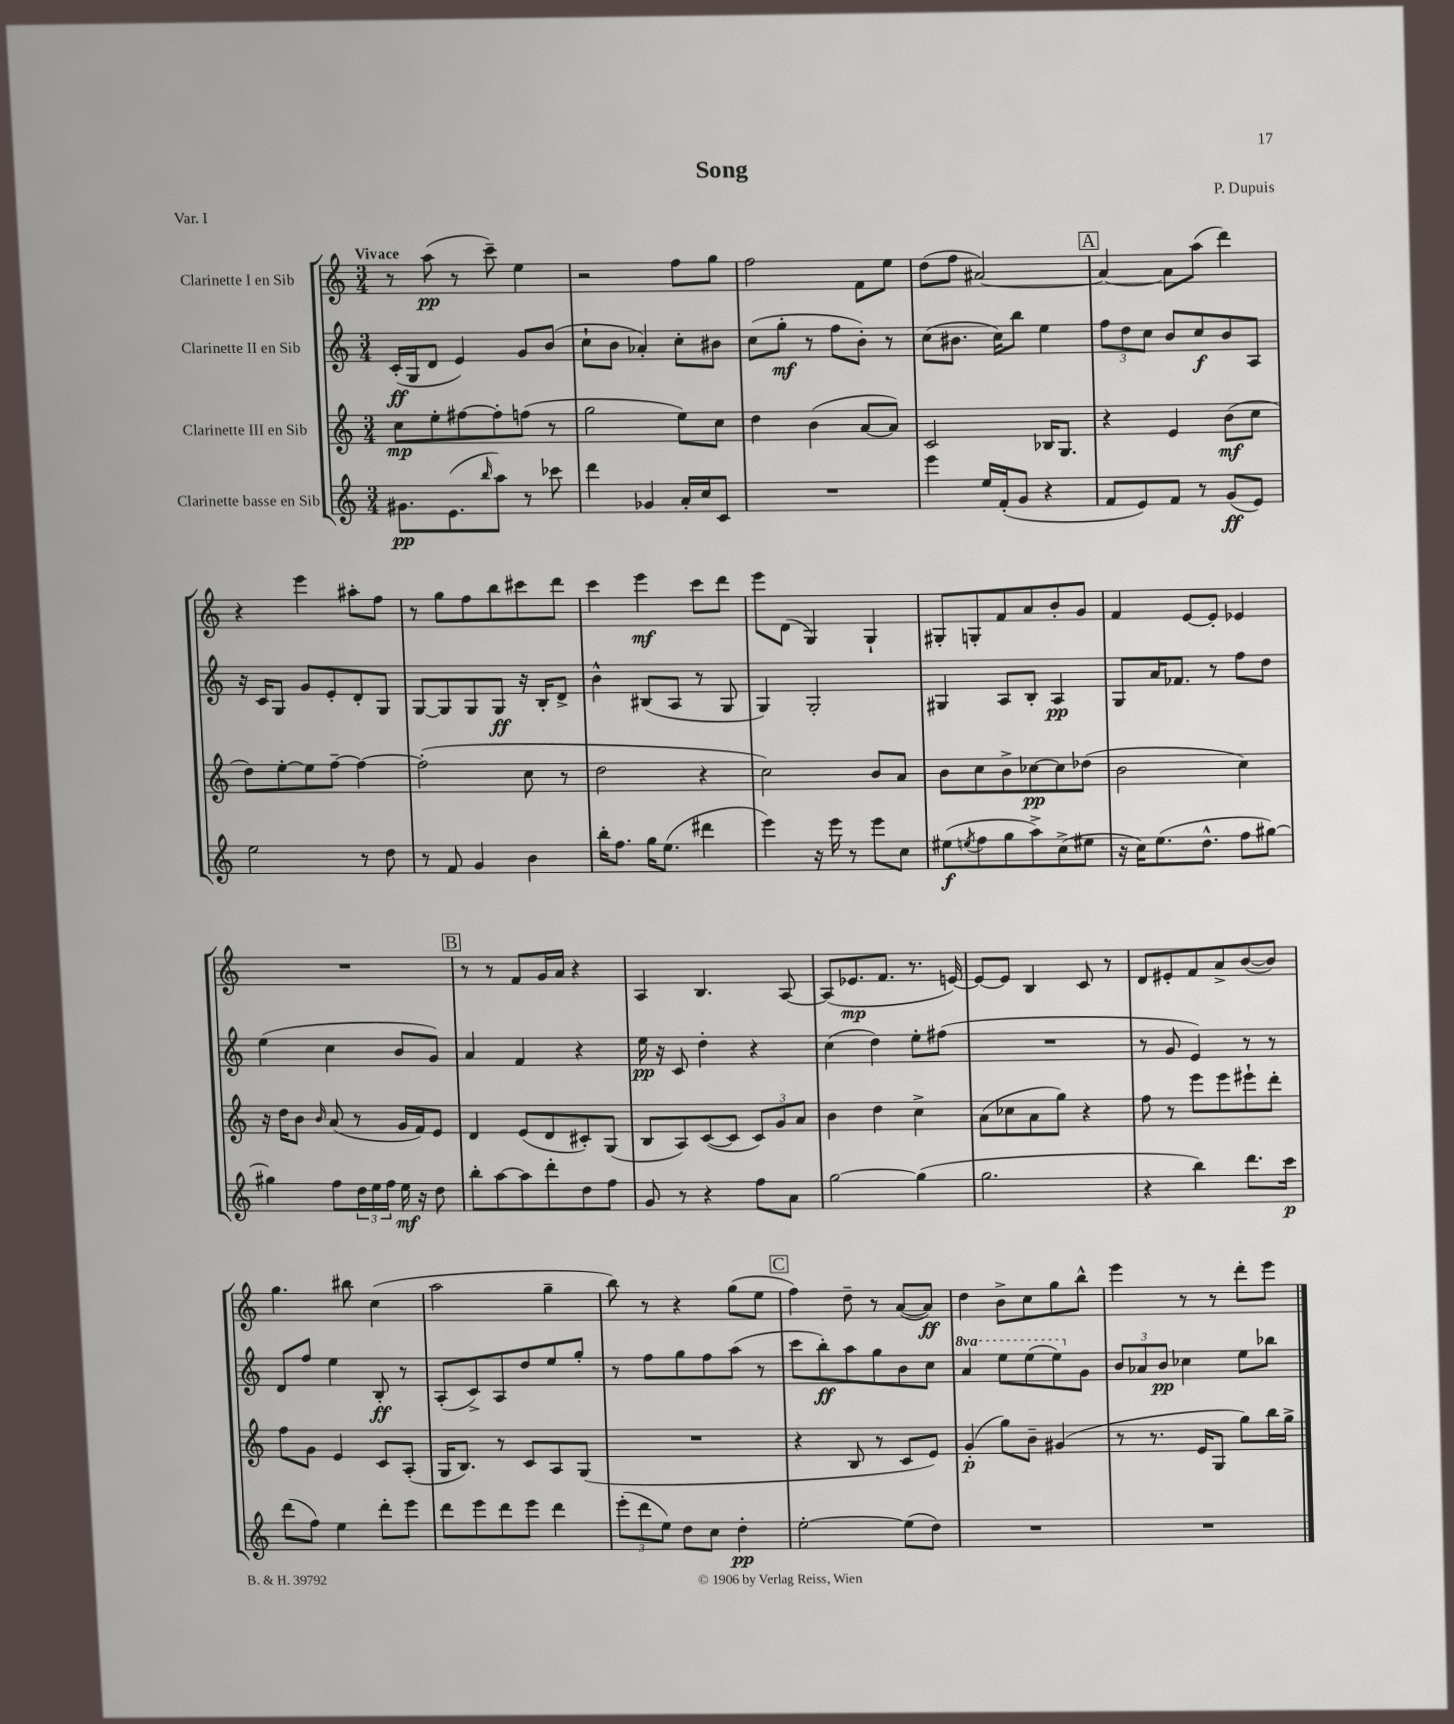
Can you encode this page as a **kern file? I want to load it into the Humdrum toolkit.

**kern	**dynam	**kern	**dynam	**kern	**dynam	**kern	**dynam
*part4	*part4	*part3	*part3	*part2	*part2	*part1	*part1
*staff4	*staff4	*staff3	*staff3	*staff2	*staff2	*staff1	*staff1
*I"Clarinette basse en Sib	*	*I"Clarinette III en Sib	*	*I"Clarinette II en Sib	*	*I"Clarinette I en Sib	*
*clefG2	*	*clefG2	*	*clefG2	*	*clefG2	*
*k[]	*	*k[]	*	*k[]	*	*k[]	*
*M3/4	*	*M3/4	*	*M3/4	*	*M3/4	*
=1	=1	=1	=1	=1	=1	=1	=1
!	!	!	!	!	!	!LO:TX:a:B:t=Vivace	!
8.g#X\L	pp	8cc\L	mp	(16c'/LL	ff	8r	.
.	.	.	.	16G/J	.	.	.
.	.	8ee'\	.	8d/J	.	(8aa\	pp
(8.e\	.	.	.	.	.	.	.
.	.	[8ff#X\	.	4e/)	.	8r	.
16qqbb/	.	.	.	.	.	.	.
8aa\J)	.	8ff#'\]	.	.	.	8ccc~\)	.
8r	.	(8ffn\J	.	8g/L	.	4ee\	.
8ccc-X\	.	8r	.	(8b/J	.	.	.
=2	=2	=2	=2	=2	=2	=2	=2
4ddd\	.	2gg\	.	8cc`\L	.	2r	.
.	.	.	.	8b\J	.	.	.
4g-X/	.	.	.	4a-X'/)	.	.	.
16a'/LL	.	8ee\L)	.	8cc'\L	.	8ff\L	.
16cc/J	.	.	.	.	.	.	.
8c/J	.	8cc\J	.	8b#X\J	.	8gg\J	.
=3	=3	=3	=3	=3	=3	=3	=3
2.r	.	4dd\	.	(8cc\L	.	2ff\	.
.	.	.	.	8gg'\J	mf	.	.
.	.	(4b\	.	8r	.	.	.
.	.	.	.	8ff\L	.	.	.
.	.	[8a/L	.	8b'\J)	.	8f\L	.
.	.	8a/J])	.	8r	.	8ee\J	.
=4	=4	=4	=4	=4	=4	=4	=4
4eee\	.	2c/	.	(8cc\L	.	(8dd\L	.
.	.	.	.	8.b#X\J	.	8ff\J	.
16ee/LL	.	.	.	.	.	[2a#X/)	.
(16f'/J	.	.	.	16cc\KL)	.	.	.
8g/J	.	.	.	8bb\J	.	.	.
4r	.	16B-X/KL	.	4ee\	.	.	.
.	.	8.G/J	.	.	.	.	.
!!LO:REH:place=s1:t=A
=5	=5	=5	=5	=5	=5	=5	=5
8f/L	.	4r	.	12ff\L	.	4a#/_	.
.	.	.	.	12dd\	.	.	.
8e/)	.	.	.	.	.	.	.
.	.	.	.	12cc\J	.	.	.
8f/J	.	4e/	.	8b/L	.	8a#\L]	.
8r	.	.	.	8cc/	f	(8aa\J	.
(8g/L	ff	(8b\L	mf	8b/	.	4ddd\)	.
8e/J)	.	8cc\J	.	8A/J	.	.	.
!!LO:LB:g=z
=6	=6	=6	=6	=6	=6	=6	=6
2ee\	.	8dd\L)	.	16r	.	4r	.
.	.	.	.	16c/KL	.	.	.
.	.	[8ee'\	.	8G/J	.	.	.
.	.	8ee\]	.	8g/L	.	4eee\	.
.	.	[8ff~\J	.	8e'/	.	.	.
8r	.	4ff\_	.	8d'/	.	8aa#X'\L	.
8dd\	.	.	.	8G/J	.	8ff\J	.
=7	=7	=7	=7	=7	=7	=7	=7
8r	.	(2ff'\]	.	[8G/L	.	8r	.
8f/	.	.	.	8G/]	.	8gg\L	.
4g/	.	.	.	8G/	.	8ff\	.
.	.	.	.	8G/J	ff	8bb\	.
4b\	.	8cc\	.	16r	.	8ccc#X\	.
.	.	.	.	16B'/KL	.	.	.
.	.	8r	.	8d^/J	.	8ddd\J	.
=8	=8	=8	=8	=8	=8	=8	=8
16bb'\KL	.	2dd\	.	4b^^\	.	4ccc\	.
8.ff\J	.	.	.	.	.	.	.
16gg\KL	.	.	.	(8B#X/L	.	4eee\	mf
(8.ee\J	.	.	.	.	.	.	.
.	.	.	.	8A/J	.	.	.
4ddd#X\	.	4r	.	8r	.	8ccc\L	.
.	.	.	.	8G/	.	8ddd\J	.
=9	=9	=9	=9	=9	=9	=9	=9
4eee\)	.	2cc\)	.	4G/)	.	8eee\L	.
.	.	.	.	.	.	(8d\J	.
16r	.	.	.	2G'/	.	4G/)	.
16eee\	.	.	.	.	.	.	.
8r	.	.	.	.	.	.	.
8eee\L	.	8b/L	.	.	.	4G`/	.
8cc\J	.	8a/J	.	.	.	.	.
=10	=10	=10	=10	=10	=10	=10	=10
(8ee#X\L	f	8b\L	.	4G#X/	.	8G#X'/L	.
8qeen/	.	.	.	.	.	.	.
8ff\	.	8cc\	.	.	.	8Gn'/	.
8gg\	.	8b^\	.	8A/L	.	8f/	.
8aa^\)	.	[8cc-X\	pp	8B'/J	.	8a/	.
(8cc^\	.	8cc-\]	.	4A/	pp	8b'/	.
8ee#X\J	.	(8dd-X\J	.	.	.	8g/J	.
=11	=11	=11	=11	=11	=11	=11	=11
16r	.	2b\	.	8G/L	.	4f/	.
16cc\KL)	.	.	.	.	.	.	.
(8.ee\	.	.	.	16a/K	.	.	.
.	.	.	.	8.f-X/J	.	.	.
.	.	.	.	.	.	[8e/L	.
8.dd^^\J	.	.	.	.	.	.	.
.	.	.	.	8r	.	8e'/J]	.
8ff\L	.	4cc\)	.	8ff\L	.	4e-X/	.
[8gg#X\J)	.	.	.	8dd\J	.	.	.
!!LO:LB:g=z
=12	=12	=12	=12	=12	=12	=12	=12
4gg#X\]	.	16r	.	(4ee\	.	2.r	.
.	.	16dd\KL	.	.	.	.	.
.	.	8b\J	.	.	.	.	.
.	.	16qqb/	.	.	.	.	.
8ff\L	.	(8a/	.	4cc\	.	.	.
24dd\L	.	8r	.	.	.	.	.
24ee\	.	.	.	.	.	.	.
24ff\JJ	.	.	.	.	.	.	.
16ee\	mf	16g/LL	.	8b/L	.	.	.
16r	.	16f/J)	.	.	.	.	.
8dd\	.	8e/J	.	8g/J)	.	.	.
!!LO:REH:place=s1:t=B
=13	=13	=13	=13	=13	=13	=13	=13
8bb'\L	.	4d/	.	4a/	.	8r	.
[8aa\	.	.	.	.	.	8r	.
8aa\]	.	(8e/L	.	4f/	.	8f/L	.
8ddd'\	.	8d/	.	.	.	16g/L	.
.	.	.	.	.	.	16a/JJ	.
8dd\	.	8c#X'/)	.	4r	.	4r	.
8ff\J	.	(8G/J	.	.	.	.	.
=14	=14	=14	=14	=14	=14	=14	=14
8g/	.	8B/L	.	16ee\	pp	4A/	.
.	.	.	.	16r	.	.	.
8r	.	8A/)	.	8c/	.	.	.
4r	.	([8c/	.	4dd'\	.	4.B/	.
.	.	8c/J]	.	.	.	.	.
8ff\L	.	12c/L)	.	4r	.	.	.
.	.	12g/	.	.	.	.	.
8a\J	.	.	.	.	.	[8A/	.
.	.	12a/J	.	.	.	.	.
=15	=15	=15	=15	=15	=15	=15	=15
[2gg\	.	4b\	.	(4cc\	.	(8A/L]	.
.	.	.	.	.	.	8.e-X/	mp
.	.	4dd\	.	4dd\)	.	.	.
.	.	.	.	.	.	8.f/J	.
(4gg\]	.	4cc^\	.	8ee'\L	.	8.r	.
.	.	.	.	(8ff#X\J	.	.	.
.	.	.	.	.	.	[16en/)	.
=16	=16	=16	=16	=16	=16	=16	=16
2.gg\	.	(8a\L	.	2.r	.	8e/L_	.
.	.	8cc-X\	.	.	.	8e/J]	.
.	.	8a\	.	.	.	4B/	.
.	.	8gg\J)	.	.	.	.	.
.	.	4r	.	.	.	8c/	.
.	.	.	.	.	.	8r	.
=17	=17	=17	=17	=17	=17	=17	=17
4r	.	8ff\	.	8r	.	8d/L	.
.	.	8r	.	8g/	.	8e#X'/	.
4bb\)	.	8eee\L	.	4e/)	.	8f/	.
.	.	8eee\	.	.	.	8a^/	.
8.ddd\L	.	8eee#X`\	.	8r	.	([8b/	.
.	.	8ddd'\J	.	8r	.	8b/J])	.
16ccc\Jk	p	.	.	.	.	.	.
!!LO:LB:g=z
=18	=18	=18	=18	=18	=18	=18	=18
(8ddd\L	.	8ff\L	.	8d/L	.	4.gg\	.
8ff\J)	.	8g\J	.	8ff/J	.	.	.
4ee\	.	4e/	.	4ee\	.	.	.
.	.	.	.	.	.	8bb#X\	.
8ddd'\L	.	8c/L	.	8B'/	ff	(4cc\	.
8eee\J	.	(8A'/J	.	8r	.	.	.
=19	=19	=19	=19	=19	=19	=19	=19
8ddd\L	.	16G/KL	.	(8A'/L	.	2aa\	.
.	.	8.B/J)	.	.	.	.	.
8eee\	.	.	.	8c^/)	.	.	.
8ddd\	.	8r	.	8A/	.	.	.
8eee\J	.	8c/L	.	8dd/	.	.	.
4ddd\	.	8A/	.	8ee/	.	4gg~\	.
.	.	(8G/J	.	8gg'/J	.	.	.
=20	=20	=20	=20	=20	=20	=20	=20
(12eee'\L	.	2.r	.	8r	.	8bb\)	.
12ddd\	.	.	.	.	.	.	.
.	.	.	.	8ff\L	.	8r	.
12ee\J)	.	.	.	.	.	.	.
8dd\L	.	.	.	8gg\	.	4r	.
8cc\J	.	.	.	8ff\	.	.	.
4dd'\	pp	.	.	(8aa\J	.	(8gg\L	.
.	.	.	.	8r	.	8ee\J	.
!!LO:REH:place=s1:t=C
=21	=21	=21	=21	=21	=21	=21	=21
[2ee'\	.	4r	.	8ccc\L	.	4ff\)	.
.	.	.	.	8bb'\)	ff	.	.
.	.	8B/	.	8aa\	.	8dd~\	.
.	.	8r	.	8gg\	.	8r	.
(8ee\L]	.	8c/L	.	8b\	.	([8a/L	.
8dd\J)	.	8e/J)	.	8cc\J	.	8a/J])	ff
=22	=22	=22	=22	=22	=22	=22	=22
*	*	*	*	*8va	*	*	*
2.r	.	(4g'/	p	4aa/	.	4dd\	.
.	.	8gg\L)	.	8eee\L	.	8b^\L	.
.	.	8b~\J	.	(8eee\	.	8cc\	.
.	.	(4g#X/	.	8eee\)	.	8gg\	.
*	*	*	*	*X8va	*	*	*
.	.	.	.	8g\J	.	8bb^^\J	.
=23	=23	=23	=23	=23	=23	=23	=23
2.r	.	8r	.	12b/L	.	4eee\	.
.	.	.	.	12a-X/	.	.	.
.	.	8.r	.	.	.	.	.
.	.	.	.	12b/J	pp	.	.
.	.	.	.	4cc-X\	.	8r	.
.	.	16e/KL	.	.	.	.	.
.	.	8G/J	.	.	.	8r	.
.	.	8gg\L)	.	8ee\L	.	8ddd'\L	.
.	.	16bb\L	.	8bb-X\J	.	8eee\J	.
.	.	16gg^\JJ	.	.	.	.	.
==	==	==	==	==	==	==	==
*-	*-	*-	*-	*-	*-	*-	*-
